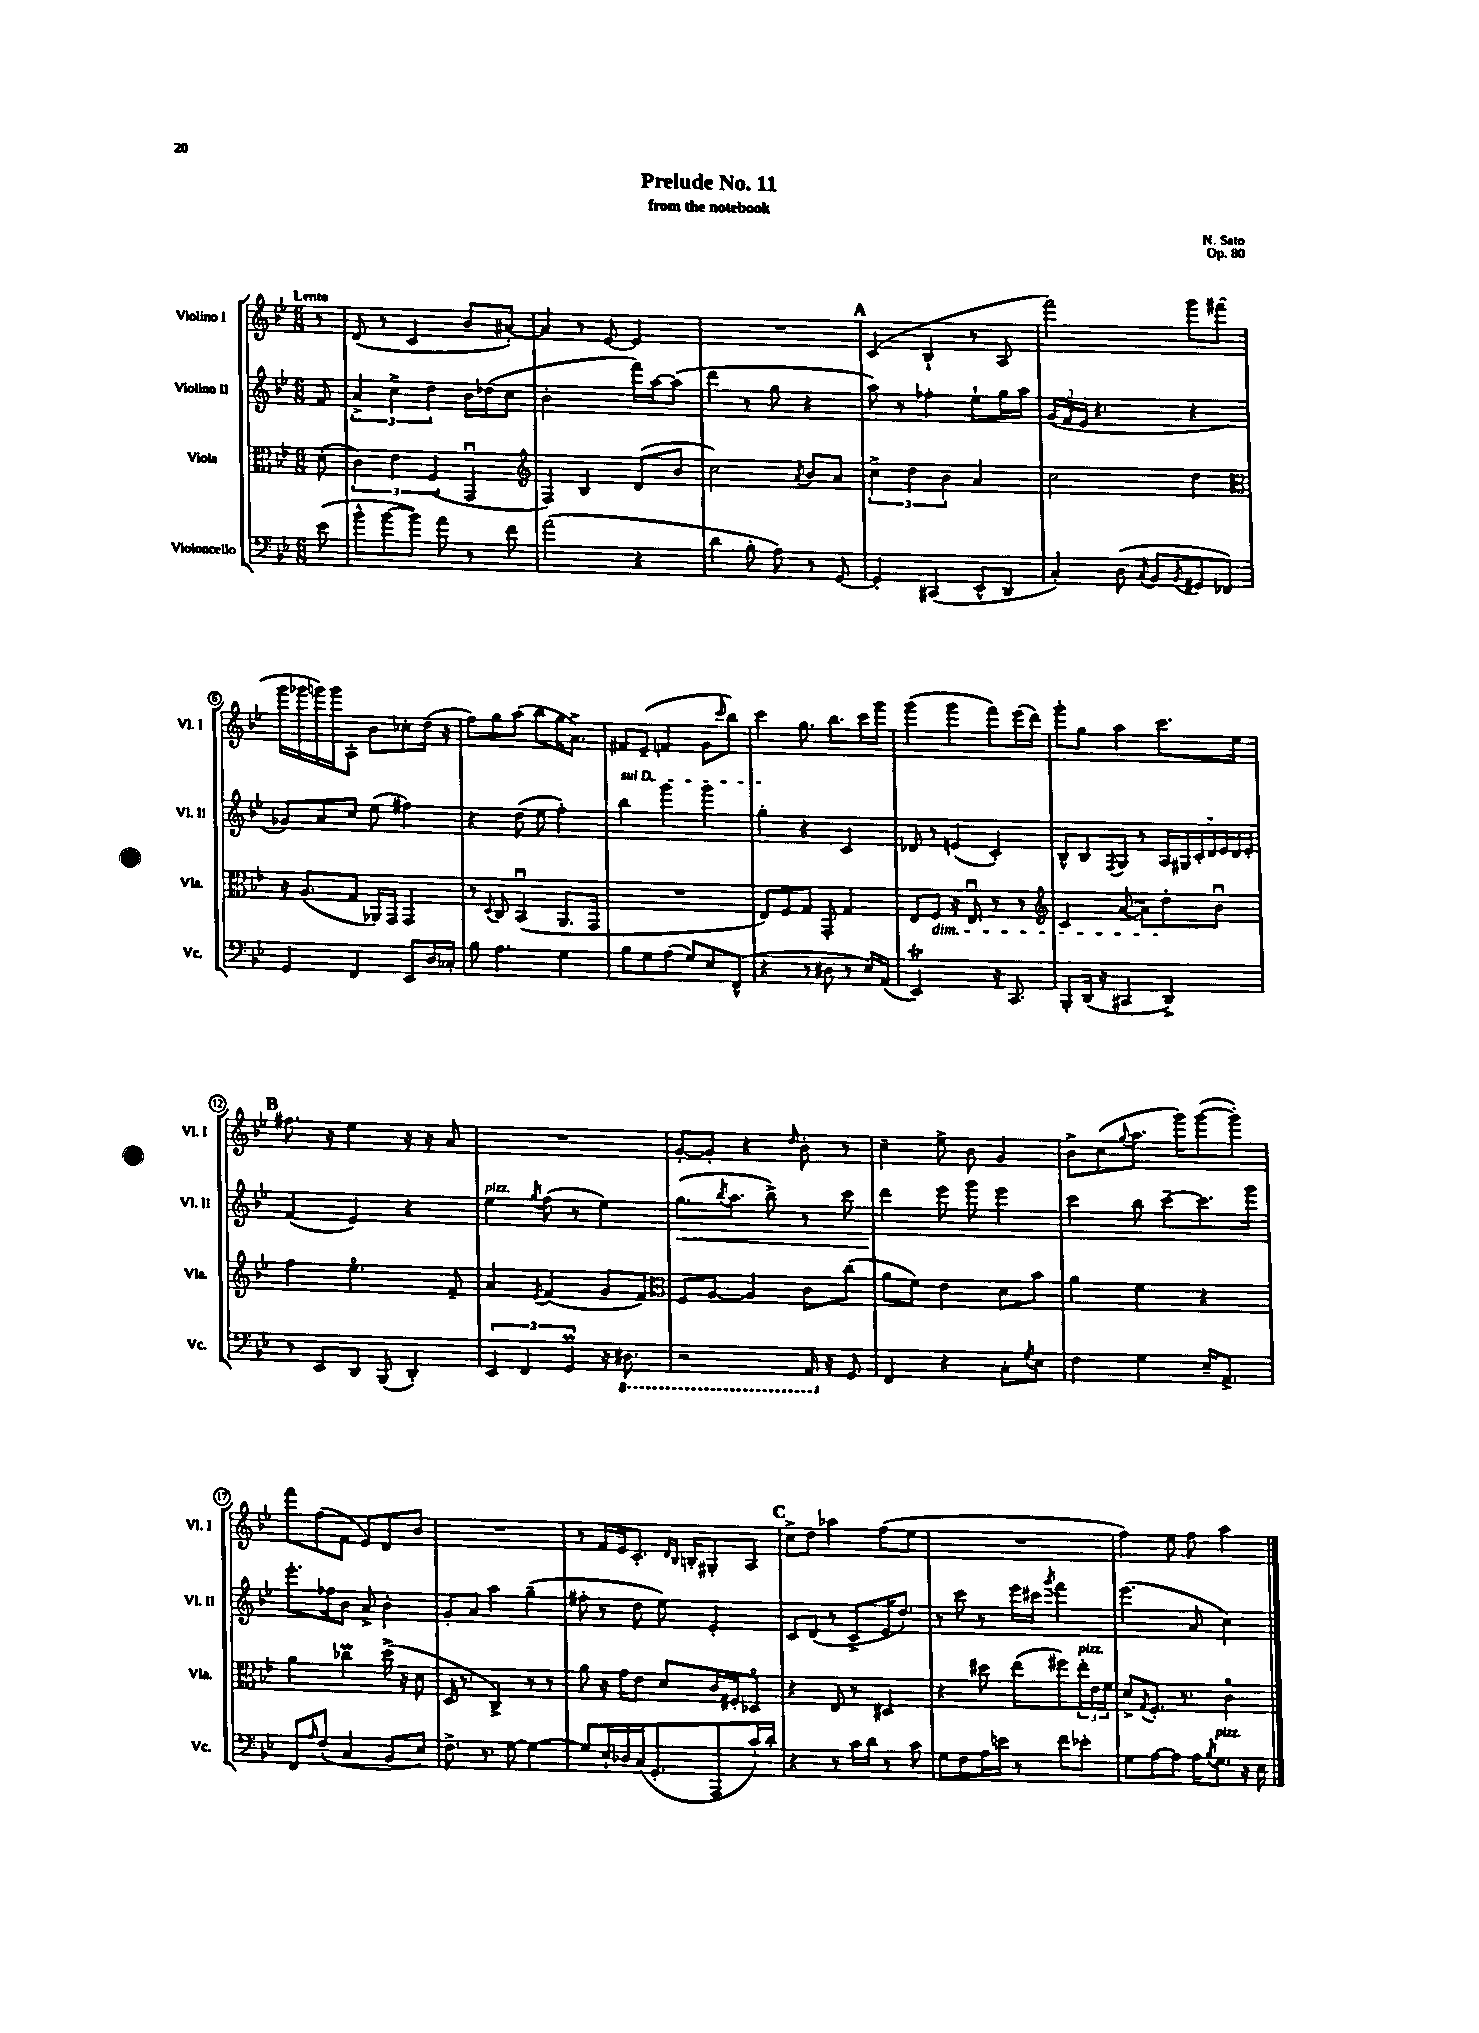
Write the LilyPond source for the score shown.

\header { title = "Prelude No. 11" composer = "N. Sato" subtitle = "from the notebook" opus = "Op. 80" }
<<
\new StaffGroup <<
\new Staff = "s0" \with { instrumentName = "Violino I" shortInstrumentName = "Vl. I" } {
    \clef treble \key bes \major \numericTimeSignature \time 6/8 \partial 8 \tempo "Lento"
    r8 |
    d'8( r8 c'4 bes'8 ais'8~-.) |
    ais'4 r8 ees'8~ ees'4 |
    R2. |
    \mark \markup { \bold "A" } c'4( bes4-! r8 a8 |
    f'''2) g'''8 fis'''8( |
    g'''16 ges'''16 g'''16) g'''16 a8-. bes'8 ces''8-. d''16( r16 |
    f''8) g''8 a''8( bes''8 g''16 a'8.->) |
    fis'8 ees'8--( f'4 g'8 \grace { c'''16 } bes''8) |
    c'''4 g''8. bes''8. c'''16 g'''16 |
    g'''4( g'''4 f'''8) ees'''16( d'''16) |
    g'''8-. g''8 a''4 c'''8. ees''16 |
    \mark \markup { \bold "B" } fis''8. r16 ees''4 r16 r16 a'8 |
    R2. |
    g'8~-. g'8-. r4 \grace { d''16 } bes'8-. r8 |
    c''4-- ees''8-> bes'8 g'4 |
    bes'8-> c''8( \appoggiatura { g''8 } a''8. g'''16) g'''8~( g'''8-.) |
    f'''8 f''8( f'8 ees'8) d'8 bes'8 |
    R2. |
    r8 f'16 ees'16 c'8.-. \grace { d'16 bes16 } b16-. gis8-. a8 |
    \mark \markup { \bold "C" } c''8-> d''8 aes''4 f''8( ees''8 |
    R2. |
    f''4) ees''8 f''8 a''4 \bar "|." |
}
\new Staff = "s1" \with { instrumentName = "Violino II" shortInstrumentName = "Vl. II" } {
    \clef treble \key bes \major \numericTimeSignature \time 6/8 \partial 8
    f'8 |
    \tuplet 3/2 { a'4-> c''4-> d''4 } bes'16 des''16( c''8 |
    bes'2-. f'''16) a''16~ a''8( |
    d'''4 r8 g''8 r4 |
    \mark \markup { \bold "A" } a''8) r8 fes''4-. ees''8-! g''16 a''16 |
    \tuplet 3/2 { g'16( f'16 ees'16 } r4. r4 |
    ges'8) a'8 c''8 ees''8( fis''4) |
    r4 d''8( ees''8 f''4-.) |
    \once \override TextSpanner.bound-details.left.text = \markup { \italic "sul D" } bes''4\startTextSpan g'''4 g'''4 |
    g''4-.\stopTextSpan r4 c'4 |
    des'8 r8 e'4( c'4-.) |
    bes8-^ bes8 \acciaccatura { f8 } g8 r8 \tuplet 7/4 { a16 gis16 c'16-. d'16 ees'16 d'16 ees'16-. } |
    \mark \markup { \bold "B" } f'4( ees'4) r4 |
    ees''4^\markup { \italic "pizz." } \acciaccatura { g''8 } f''8( r8 ees''4) |
    g''8.\<( \acciaccatura { bes''8 } a''8. bes''8->) r8 c'''8 |
    d'''4\! ees'''8 g'''8 ees'''4 |
    c'''4 bes''8 c'''8~-- c'''8. g'''16 |
    ees'''8.-. fes''16 bes'8 a'8-> bes'4-. |
    g'8-. a'8 a''4 g''4--( |
    fis''8-. r8 d''8 ees''8) ees'4-. |
    \mark \markup { \bold "C" } c'8 d'8( r8 c'8-> ees'16 d''8.-.) |
    r8 c'''8 r8 ees'''16 cis'''16 \acciaccatura { g'''8 } f'''4 |
    ees'''4.( a'8 c''4) \bar "|." |
}
\new Staff = "s2" \with { instrumentName = "Viola" shortInstrumentName = "Vla." } {
    \clef alto \key bes \major \numericTimeSignature \time 6/8 \partial 8
    d'8-.( |
    \tuplet 3/2 { c'4) ees'4 f4( } g,4\downbow |
    \clef treble f4) bes4 d'8( bes'8 |
    c''2) \acciaccatura { a'8 } bes'8 a'8 |
    \mark \markup { \bold "A" } \tuplet 3/2 { c''4-> d''4 bes'4 } a'4 |
    c''2 d''4 |
    \clef alto r16 a8.( g8 aes,16) g,16 g,4 |
    r8 \appoggiatura { d8 } c8 bes,4\downbow( a,8. g,16 |
    R2. |
    ees8) f8 g8 g,8-. g4 |
    ees8 f8\dim r16 ees8.\downbow r8 r8 |
    \clef treble c'4 a'8~( a'8) d''8-.\! bes'8\downbow |
    \mark \markup { \bold "B" } f''4 ees''4.\flageolet f'8-- |
    a'4 \acciaccatura { ees'8 } f'4( g'8 f'8) |
    \clef alto f8 a8~ a4 c'8 c''8( |
    a'8 f'8) ees'4 d'8 bes'8 |
    a'4 f'4 r4 |
    a'4 ces''4\prall d''16->( r16 d'8 |
    d16 r8. c4->) r8 r8 |
    a'8 r16 g'16 ees'8 d'8 c'16 fis16-. des8\flageolet |
    \mark \markup { \bold "C" } r4 ees8 r8 dis4 |
    r4 dis''8 ees''8( fis''8) \tuplet 3/2 { ees''16-.^\markup { \italic "pizz." } ees'16 f'16 } |
    d'8-> \acciaccatura { g8 } f8.-. r8. c'4\flageolet \bar "|." |
}
\new Staff = "s3" \with { instrumentName = "Violoncello" shortInstrumentName = "Vc." } {
    \clef bass \key bes \major \numericTimeSignature \time 6/8 \partial 8
    ees'8( |
    bes'8-^ bes'8~ bes'8) a'8 r8 f'8 |
    a'2( r4 |
    d'4 bes8-. a8) r8 g,8~ |
    \mark \markup { \bold "A" } g,4-. cis,4( ees,8-^ d,8 |
    c4-.) d8( \appoggiatura { c8 } bes,8 \acciaccatura { bes,8 } gis,8 fes,8) |
    g,4 f,4 ees,8 d16 ces16-. |
    bes8 a4. g4 |
    bes8 g8 a8( g8) ees8 f,8-^( |
    r4 r8 dis8 r8 ees16) a,16( |
    ees,2\trill) r16 c,8. |
    bes,,8-. d,16( r16 cis,4 d,4->) |
    \mark \markup { \bold "B" } r8 ees,8 d,8 bes,,8( d,4-.) |
    \tuplet 3/2 { ees,4 f,4 g,4\prall } r16 \ottava #-1 dis,8. |
    r2 a,,16 \ottava #0 r16 g,8 |
    f,4 r4 c8-. \acciaccatura { g8 } ees8 |
    f4 g4 ees16-- a,8.-> |
    f,8 \grace { a16 } f8-.( c4 bes,8 ees8) |
    f8.-> r8. g8~ g4~ |
    g8 ees16-! des16 c16( g,8.-. a,,8 c'16-.) d'16-. |
    \mark \markup { \bold "C" } r4 r8 c'16 d'16 r8 c'8 |
    g8 f8 a16 e'16 r8 f'8 ees'8-. |
    g8 a8~ a8 a16 \acciaccatura { bes8 } g8.^\markup { \italic "pizz." } r16 ees16 \bar "|." |
}
>>
>>
\layout { \context { \Score \override BarNumber.stencil = #(make-stencil-circler 0.1 0.3 ly:text-interface::print) } }
